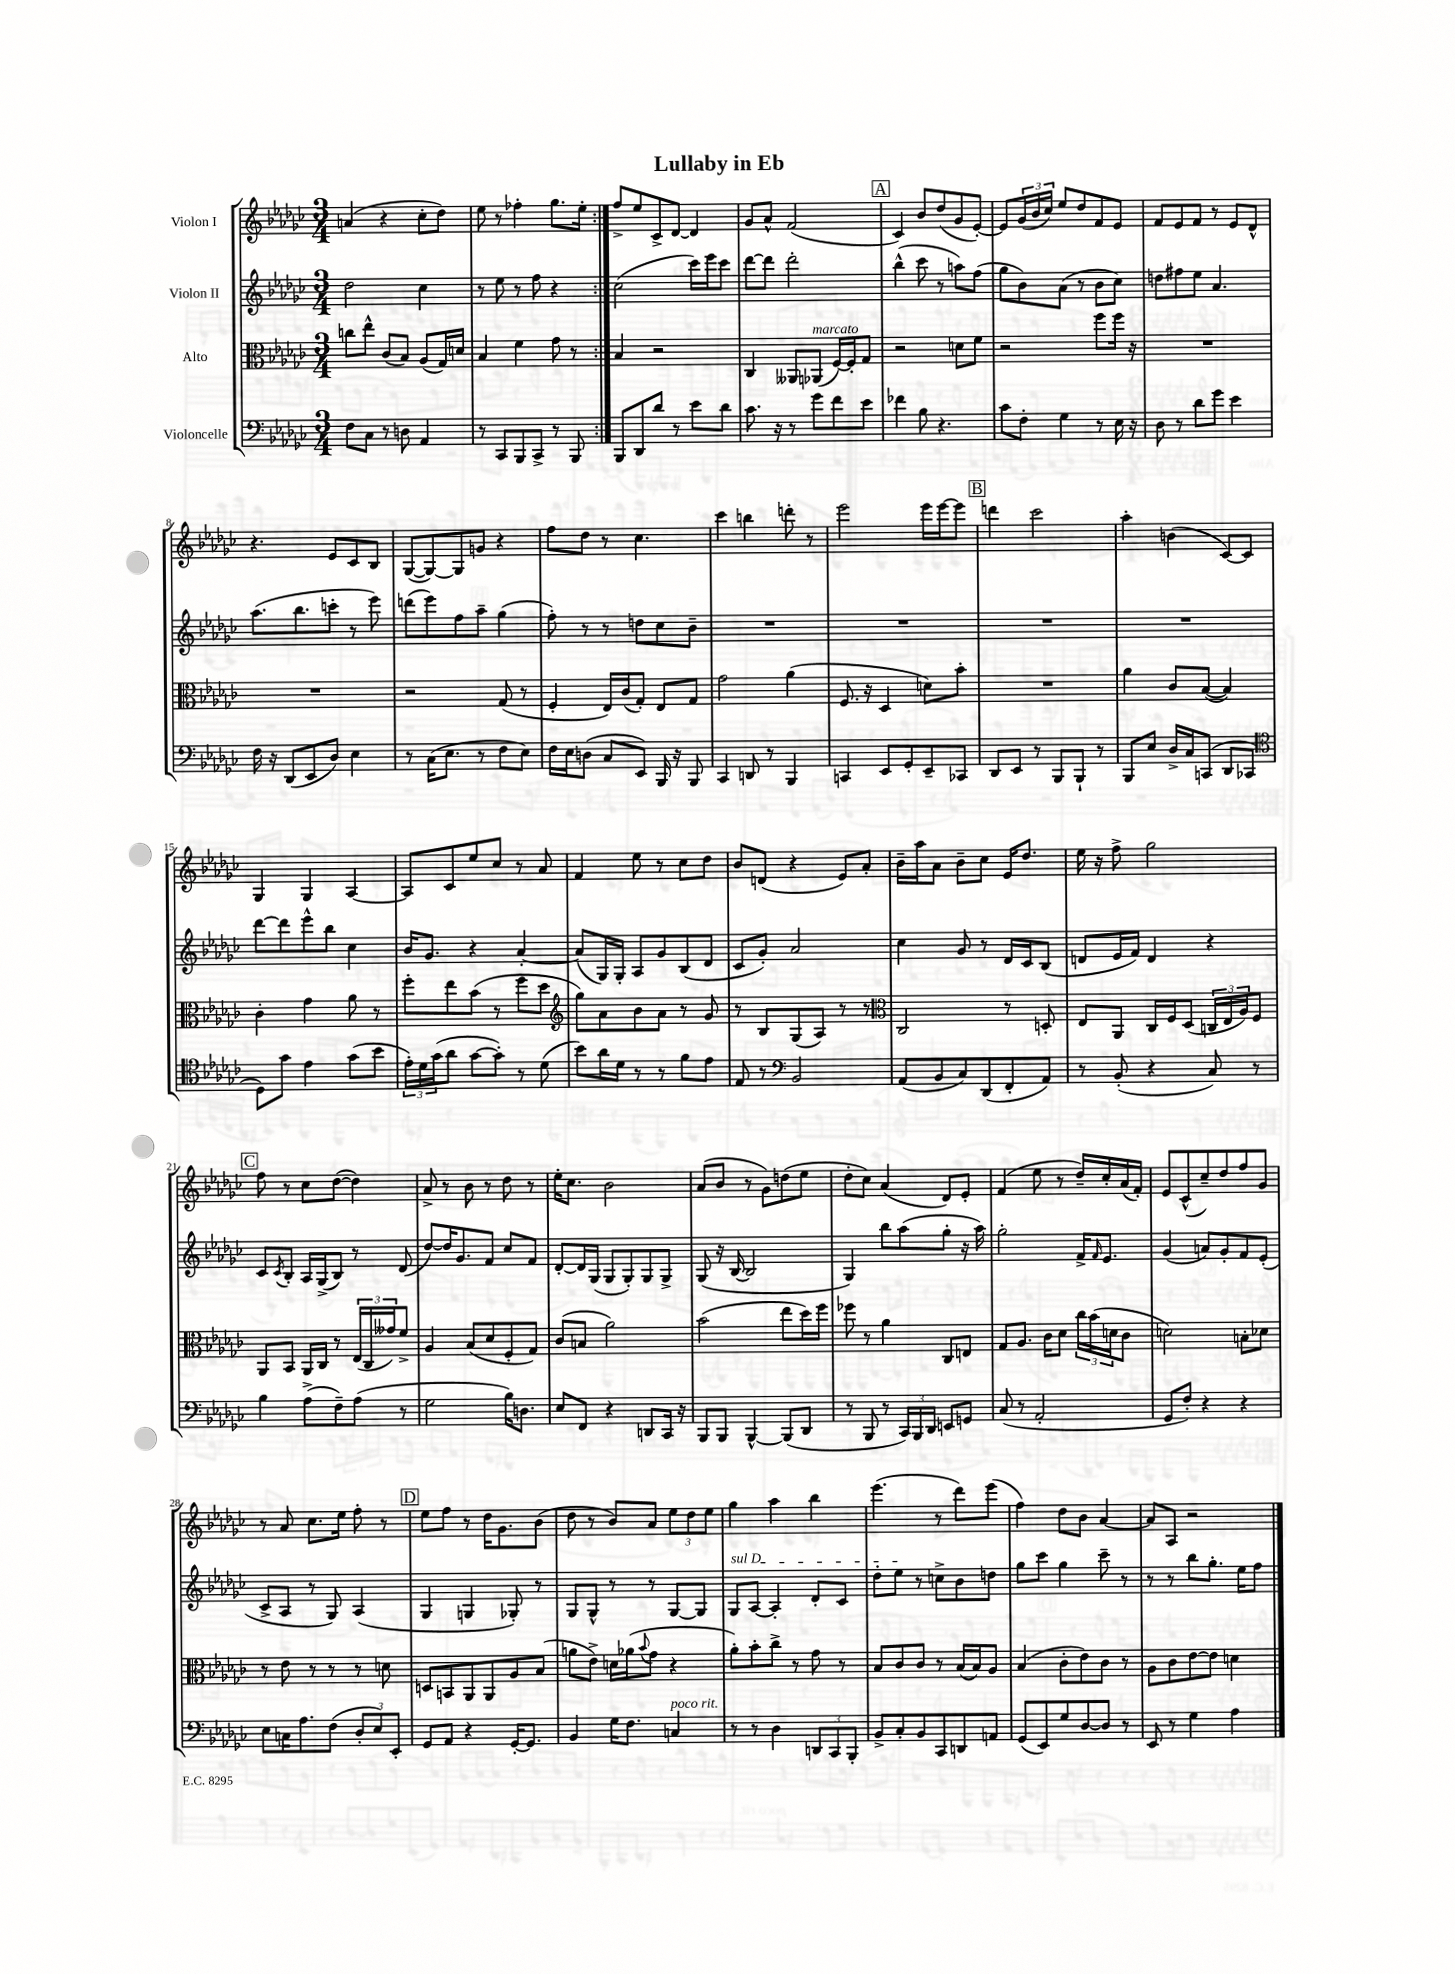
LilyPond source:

\header { title = "Lullaby in Eb" }
<<
\new StaffGroup <<
\new Staff = "s0" \with { instrumentName = "Violon I" } {
    \clef treble \key ges \major \numericTimeSignature \time 3/4
    \repeat volta 2 { a'4( r4 ces''8-. des''8) |
    ees''8 r8 fes''4-. ges''8. ees''16-. | }
    f''8-> ees''8 ces'8-> des'8~ des'4 |
    ges'8 aes'8-^ f'2( |
    \mark \markup { \box "A" } ces'4) bes'8 des''8( ges'8 ees'8~-.) |
    ees'8 \tuplet 3/2 { ges'16( bes'16 ces''16) } ees''8 des''8 f'8 ees'8 |
    f'8 ees'8 f'8 r8 ees'8 des'8-^ |
    r4. ees'8 ces'8 bes8 |
    ges8~( ges8~) ges8 g'8 r4 |
    f''8 des''8 r8 ces''4. |
    ces'''4 b''4 d'''8-. r8 |
    ees'''2 ees'''16 ees'''16~ ees'''8 |
    \mark \markup { \box "B" } d'''4 ces'''2 |
    aes''4-. b'4( ces'8~) ces'8 |
    ges4 ges4 aes4~ |
    aes8 ces'8 ees''8 ces''8 r8 aes'8 |
    f'4 ees''8 r8 ces''8 des''8 |
    bes'8 d'8( r4 ees'8) aes'8-. |
    bes'16-- aes''16 aes'8 bes'8-- ces''8 ees'16 des''8. |
    ees''16 r16 f''8-> ges''2 |
    \mark \markup { \box "C" } f''8 r8 ces''8 des''8~( des''4) |
    aes'8-> r8 bes'8 r8 des''8 r8 |
    ees''16-. ces''8. bes'2 |
    aes'8( bes'8 r8 ges'8) d''8( ees''8 |
    des''8-. ces''8) aes'4( des'8) ees'8-. |
    f'4( ees''8 r8 des''16--) ces''16-. aes'16( f'16-.) |
    ees'8 ces'8-^( ces''8--) des''8 f''8 ges'8 |
    r8 aes'8 ces''8. ees''16 f''8-. r8 |
    \mark \markup { \box "D" } ees''8 f''8 r8 des''16 ges'8. bes'8( |
    des''8 r8 bes'8) aes'8 \tuplet 3/2 { ees''8 des''8 ees''8 } |
    ges''4 aes''4 bes''4 |
    ees'''4.( r8 des'''8) ees'''8( |
    f''4) des''8 bes'8 aes'4~ |
    aes'8 aes8 r2 \bar "|." |
}
\new Staff = "s1" \with { instrumentName = "Violon II" } {
    \clef treble \key ges \major \numericTimeSignature \time 3/4
    \repeat volta 2 { des''2 ces''4 |
    r8 ees''8 r8 f''8 r4 | }
    ces''2( ces'''16) ees'''16 ces'''8 |
    des'''8~ des'''8 des'''2-. |
    \mark \markup { \box "A" } bes''4-^( ces'''8 r8 a''8) f''8( |
    ges''8 bes'8) aes'8( r8 bes'8 ces''8) |
    d''8 fis''8 ees''8 aes'4. |
    aes''8.( bes''8. c'''8-. r8 ees'''8) |
    d'''8( ees'''8) f''8 aes''8-- ges''4( |
    f''8-.) r8 r8 d''8 ces''8 bes'8-- |
    R2. |
    R2. |
    \mark \markup { \box "B" } R2. |
    R2. |
    des'''8~ des'''8 ees'''8-^ bes''8 ces''4 |
    bes'16 ges'8. r4 aes'4~-. |
    aes'8( ges16) ges16-. aes8 ges'8 bes8( des'8 |
    ces'8 ges'8-.) aes'2 |
    ces''4 ges'8 r8 des'16 ces'16 bes8( |
    d'8 ees'16 f'16) d'4 r4 |
    \mark \markup { \box "C" } ces'8 \acciaccatura { ces'8 } bes8-. aes16 ges16->( bes8) r8 des'8( |
    des''8~) des''16 ges'8. f'8 ces''8 f'8 |
    des'8~-. des'16 ges16( ges8 ges8-.) ges8 ges8-> |
    ges8( r16 bes16~ bes2 |
    ges4) bes''8 aes''8( ges''8-. r16 aes''16) |
    ges''2-. f'16-> \grace { f'16 } ees'8. |
    ges'4( a'8) ges'8-. f'8 ees'8-.( |
    ces'8-> aes8 r8 ges8) aes4( |
    \mark \markup { \box "D" } ges4 g4 ges8-.) r8 |
    ges8 ges8-^ r8 r8 ges8~ ges8 |
    \once \override TextSpanner.bound-details.left.text = \markup { \italic "sul D" } ges8\startTextSpan aes8~ aes4-. des'8-. ces'8 |
    des''8-. ees''8\stopTextSpan r8 c''8-> bes'8 d''8 |
    ges''8 ces'''8 ges''4 ces'''8-- r8 |
    r8 r8 bes''8 ges''8.-. ees''16 f''8 \bar "|." |
}
\new Staff = "s2" \with { instrumentName = "Alto" } {
    \clef alto \key ges \major \numericTimeSignature \time 3/4
    \repeat volta 2 { c''8 ees''8-^ ces'8( bes8) aes8( ges16) d'16 |
    bes4 f'4 ges'8 r8 | }
    bes4 r2 |
    ces4 aeses,8 aes,8^\markup { \italic "marcato" }( f16~) f16-. ges8 |
    \mark \markup { \box "A" } r2 d'8 f'8 |
    r2 f''8 f''16 r16 |
    R2. |
    R2. |
    r2 ges8( r8 |
    f4-. ees16) ces'16( ges8-.) ees8 ges8 |
    ges'2 aes'4( |
    f8. r16 des4 d'8) bes'8-. |
    \mark \markup { \box "B" } R2. |
    aes'4 ces'8 bes8~( bes4) |
    ces'4-. ges'4 aes'8 r8 |
    f''8-. ees''8 bes'8( r8 f''8 des''8 |
    \clef treble ges''8) aes'8 bes'8 aes'8 r8 ges'8 |
    r8 bes8 ges8( aes8) r8 r8 |
    \clef alto ces2 r8 d8-. |
    ees8 aes,8 ces16 f16 des8( \tuplet 3/2 { c16 ees16 aes16) } f8 |
    \mark \markup { \box "C" } aes,8 bes,8 aes,16 ces16 r8 \tuplet 3/2 { ees16( ces16 geses'16) } f'8-> |
    aes4 bes8( des'8 f8-. ges8) |
    ces'8( b8 aes'2) |
    bes'2( ees''8 des''16) f''16 |
    fes''8 r8 aes'4 ces8 e8 |
    ges8 aes8. ces'16 des'8 \tuplet 3/2 { ces''16 bes'16( d'16 } ces'8 |
    d'2) b8-. des'8 |
    r8 ees'8 r8 r8 r8 d'8 |
    \mark \markup { \box "D" } d8 b,8 aes,8 aes,8 aes8 bes8( |
    a'8 ees'8->) d'16 aes'16( \appoggiatura { bes'8 } ges'8 r4 |
    aes'8-.) bes'8-. ces''8-> r8 ges'8 r8 |
    bes8 ces'8 ces'8 r8 bes16( bes16) aes8 |
    bes4( ces'8-. ees'8) ces'8 r8 |
    aes8 ces'8 ees'8~ ees'8 d'4 \bar "|." |
}
\new Staff = "s3" \with { instrumentName = "Violoncelle" } {
    \clef bass \key ges \major \numericTimeSignature \time 3/4
    \repeat volta 2 { f8 ces8 r8 d8 aes,4 |
    r8 ces,8 bes,,8 ces,8-> r8 bes,,8 | }
    bes,,8 des,8 des'8 r8 ees'8 des'8 |
    ces'8. r16 r8 ges'8 f'8 ees'8 |
    \mark \markup { \box "A" } fes'4 bes8 r4. |
    ces'8 f8-. ges4 r8 ees16 r16 |
    des8 r8 des'8 ges'8 ees'4 |
    f16 r16 des,8( ees,8 des8) ees4 |
    r8 ces16( ees8. r8 f8 ees8) |
    f16 ees16 d8( ces8 ees,8) bes,,16 r16 bes,,8 |
    ces,4 d,8 r8 bes,,4 |
    c,4 ees,8 ges,8-. ees,8-- ces,8 |
    \mark \markup { \box "B" } des,8 ees,8 r8 bes,,8 bes,,8-! r8 |
    bes,,8 ees8 des16-> ces16 c,8( des,8 ces,8 |
    \clef tenor des8) ges'8 ees'4 ges'8( bes'8 |
    \tuplet 3/2 { ees'16-.) des'16 ges'16( } aes'8 ges'8~ ges'8-.) r8 des'8( |
    bes'8) aes'16 des'16 r8 r8 f'8 ees'8 |
    ees8 r8 \clef bass bes,2 |
    aes,8( bes,8 ces8) des,8( f,8-. aes,8) |
    r8 bes,8-.( r4 ces8) r8 |
    \mark \markup { \box "C" } bes4 aes8->( f8--) aes8( r8 |
    ges2 bes16) d8. |
    ees8 f,8 r4 d,8 ces,16 r16 |
    bes,,8 bes,,8 bes,,4~-^ bes,,8( des,8 |
    r8 bes,,8 r8 \tuplet 3/2 { ces,16) bes,,16 des,16 } e,8 g,8 |
    ces8( r8 aes,2-. |
    ges,8 f8-.) r4 r4 |
    ees8 c16 aes8. f8( \tuplet 3/2 { des8-. ees8) ees,8-. } |
    \mark \markup { \box "D" } ges,8 aes,8 r4 ges,16~-. ges,8. |
    bes,4 ges16 f8. c4^\markup { \italic "poco rit." } |
    r8 r8 des4 \tuplet 3/2 { d,8 ces,8 bes,,8-. } |
    bes,8-> ces8-. bes,8 ces,8 d,8 a,8 |
    ges,8( ees,8) ges8 des8~ des8 r8 |
    ees,8 r8 ges4 aes4 \bar "|." |
}
>>
>>
